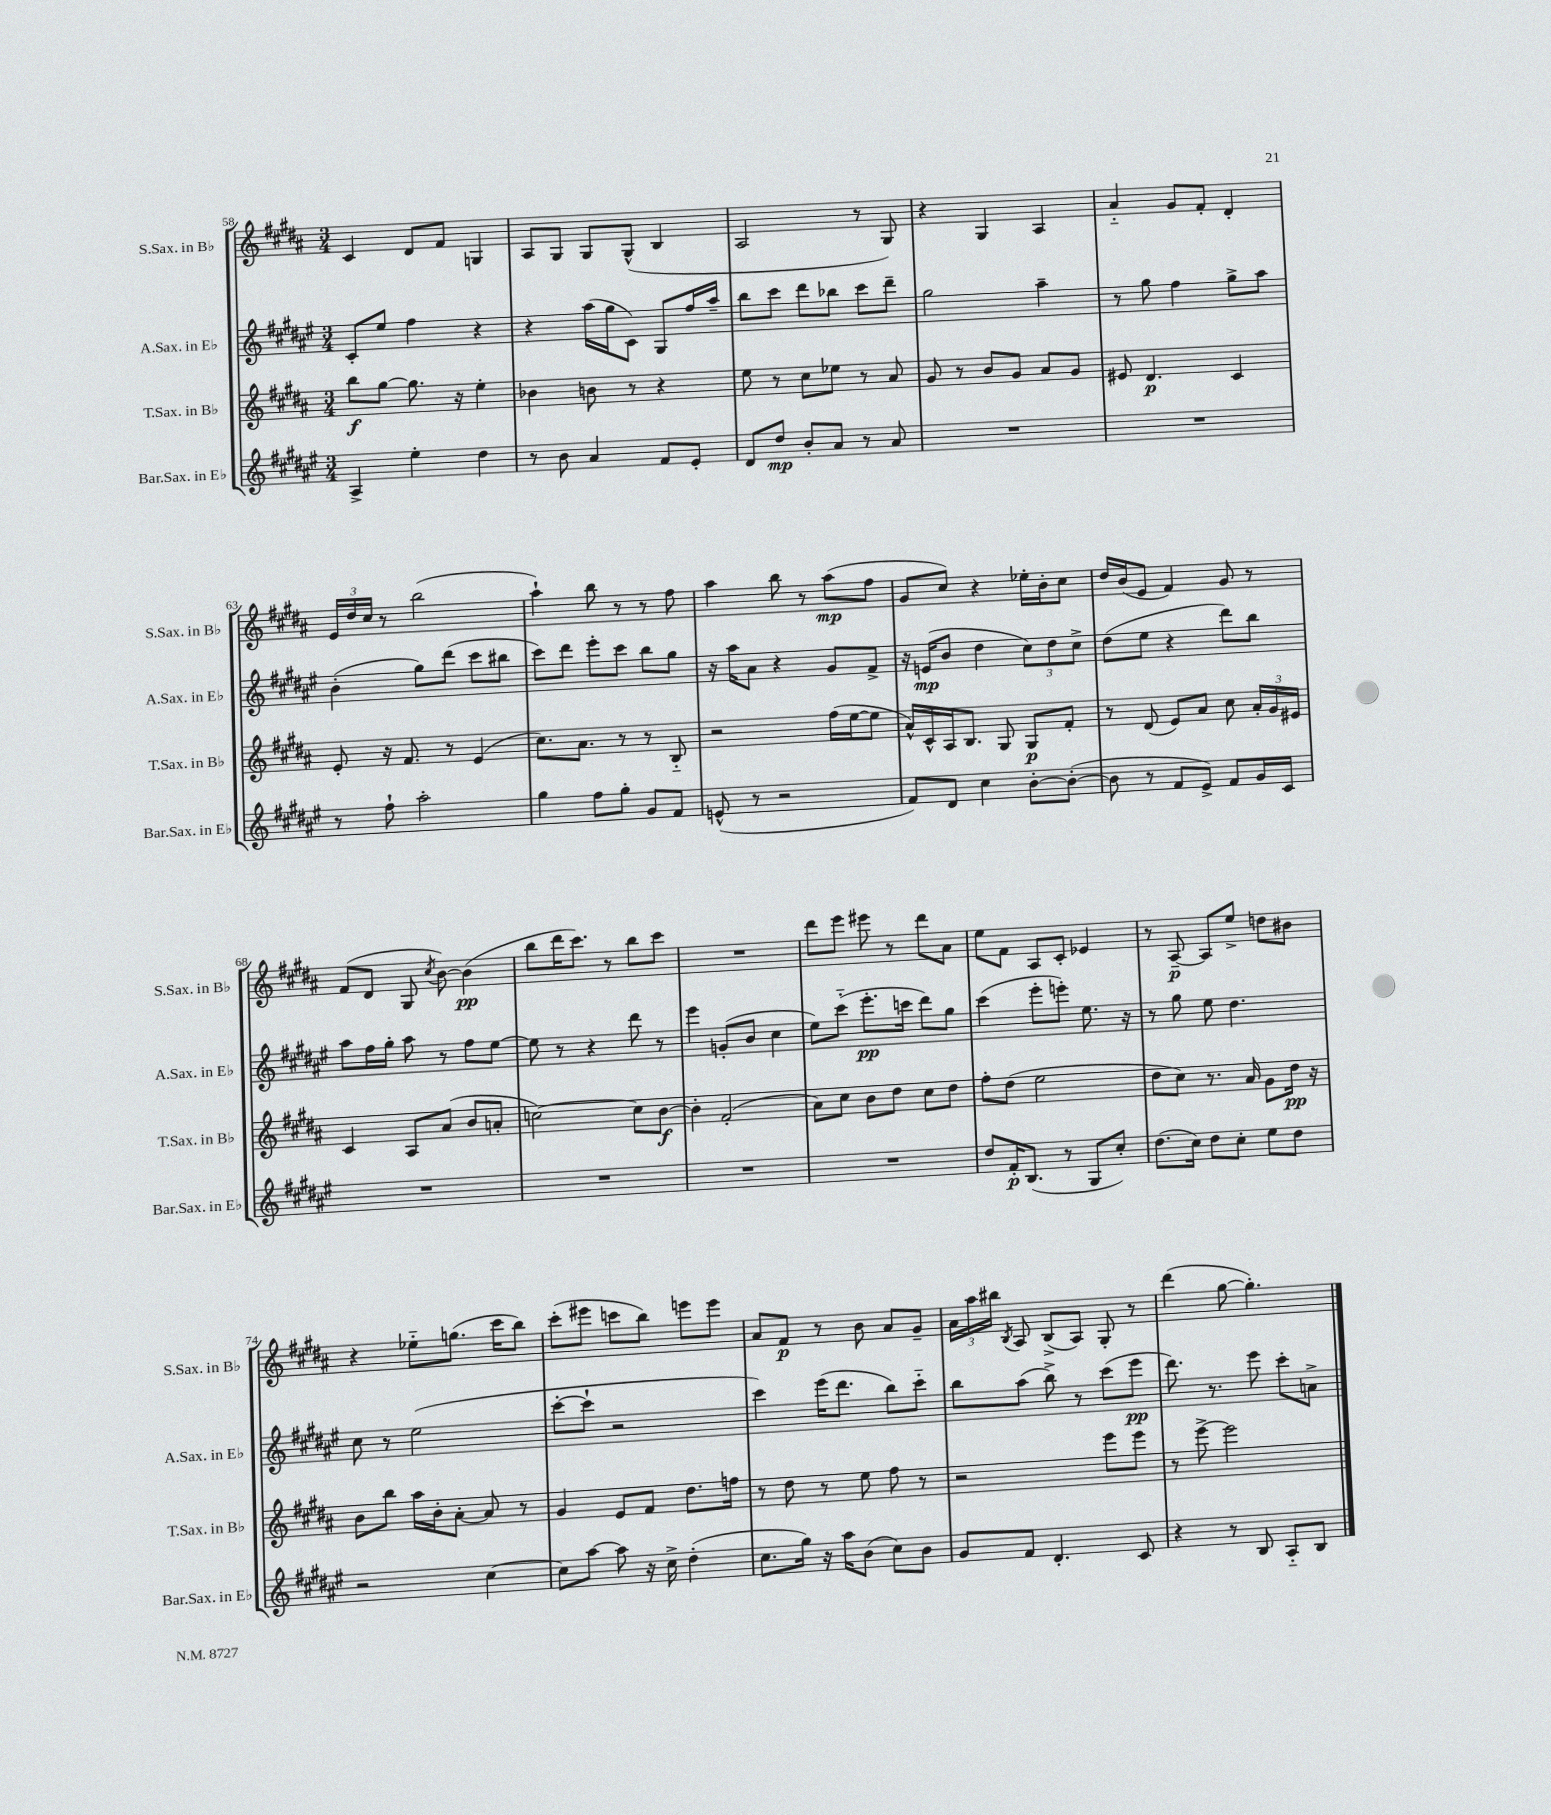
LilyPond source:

<<
\new StaffGroup <<
\new Staff = "s0" \with { instrumentName = "S.Sax. in Bb" shortInstrumentName = "S.Sax. in Bb" } {
    \clef treble \key b \major \numericTimeSignature \time 3/4
    \autoBeamOff cis'4 dis'8[ fis'8] g4 |
    ais8[ gis8] gis8[ gis8]-^( b4 |
    ais2 r8 gis8) |
    r4 gis4 ais4 |
    ais'4-_ gis'8[ fis'8]-. dis'4-. |
    \tuplet 3/2 { e'16[ dis''16 cis''16] } r8 b''2( |
    ais''4-!) b''8 r8 r8 fis''8 |
    ais''4 b''8 r8 ais''8[\mp( fis''8] |
    gis'8[ cis''8]) r4 ees''16[-. b'16-. cis''8] |
    dis''16[ b'16( e'8] fis'4) gis'8 r8 |
    fis'8[( dis'8] gis8 \acciaccatura { cis''8 } b'8~) b'4\pp( |
    b''8[ dis'''16 cis'''8.]) r8 b''8[ cis'''8] |
    R2. |
    dis'''8[ e'''8] eis'''8 r8 dis'''8[ ais'8] |
    e''8[ fis'8] ais8[ cis'8]-. ees'4 |
    r8 ais8~--\p ais8[ e''8]-> d''8[ bis'8] |
    r4 ees''8[-_ g''8.]( cis'''16[ b''8]) |
    cis'''8[-.( eis'''8] c'''8[ b''8]) e'''8[ e'''8] |
    ais'8[ fis'8]\p r8 b'8 ais'8[ gis'8]-- |
    \tuplet 3/2 { ais'16[ ais''16 bis''16] } \acciaccatura { b8 } ais8 b8[->( ais8]) gis8-. r8 |
    dis'''4( gis''8~ gis''4.-.) \bar "|." |
}
\new Staff = "s1" \with { instrumentName = "A.Sax. in Eb" shortInstrumentName = "A.Sax. in Eb" } {
    \clef treble \key fis \major \numericTimeSignature \time 3/4
    \autoBeamOff cis'8[-. eis''8] fis''4 r4 |
    r4 ais''16[( gis''16 cis'8]) gis8[ fis''16 ais''16]-- |
    b''8[ cis'''8] dis'''8[ bes''8] cis'''8[ dis'''8]-- |
    gis''2 ais''4-- |
    r8 gis''8 fis''4 gis''8[-> ais''8] |
    b'4-.( gis''8[) dis'''8]( cis'''8[ bis''8] |
    cis'''8[) dis'''8] eis'''8[-. cis'''8] b''8[ gis''8] |
    r16 ais''16[ ais'8] r4 gis'8[ fis'8]-> |
    r16 e'16[\mp( b'8] dis''4 \tuplet 3/2 { cis''8[) dis''8 cis''8]-> } |
    dis''8[( eis''8] r4 dis'''8[) b''8] |
    ais''8[ fis''16 gis''16]-. ais''8 r8 fis''8[ eis''8]~ |
    eis''8 r8 r4 dis'''8 r8 |
    eis'''4 g'8[-.( b'8] cis''4 |
    eis''8[) cis'''8]-_( eis'''8.[-.\pp c'''16] dis'''8[) gis''8] |
    cis'''4( eis'''8[-. e'''8]-.) eis''8. r16 |
    r8 gis''8 eis''8 dis''4. |
    cis''8 r8 eis''2( |
    cis'''8[~-. cis'''8]-! r2 |
    cis'''4) eis'''16[( dis'''8.] b''8[) cis'''8]-_ |
    b''8[ ais''8]( b''8->) r8 cis'''8[( eis'''8]\pp |
    dis'''8.) r8. eis'''8 cis'''8[-. a'8]-> \bar "|." |
}
\new Staff = "s2" \with { instrumentName = "T.Sax. in Bb" shortInstrumentName = "T.Sax. in Bb" } {
    \clef treble \key b \major \numericTimeSignature \time 3/4
    \autoBeamOff b''8[\f gis''8]~ gis''8. r16 e''4-. |
    bes'4 b'8 r8 r4 |
    e''8 r8 cis''8[ ees''8] r8 ais'8 |
    gis'8 r8 b'8[ gis'8] ais'8[ gis'8] |
    eis'8 dis'4.\p cis'4 |
    e'8-. r16 fis'8. r8 e'4( |
    cis''8.[) ais'8.] r8 r8 b8-_ |
    r2 fis''16[( e''16~ e''8] |
    ais'16[-^) cis'16-^ ais16 b8.] gis8 gis8[\p fis'8]-. |
    r8 dis'8( e'8[) ais'8] cis''8 \tuplet 3/2 { ais'16[-. gis'16 eis'16] } |
    cis'4 ais8[ ais'8]( b'8[ a'8]-. |
    c''2~) c''8[ b'8]~\f |
    b'4-. fis'2-.( |
    ais'8[) cis''8] b'8[ dis''8] cis''8[ dis''8] |
    fis''8[-. dis''8]( e''2 |
    dis''8[ cis''8]) r8. ais'16 gis'8[ dis''16]\pp r16 |
    b'8[ b''8] ais''16[ b'16-. ais'8]~-. ais'8 r8 |
    gis'4 e'8[ fis'8] dis''8.[ f''16] |
    r8 dis''8 r8 e''8 fis''8 r8 |
    r2 e'''8[ e'''8] |
    r8 e'''8~-> e'''2 \bar "|." |
}
\new Staff = "s3" \with { instrumentName = "Bar.Sax. in Eb" shortInstrumentName = "Bar.Sax. in Eb" } {
    \clef treble \key fis \major \numericTimeSignature \time 3/4
    \autoBeamOff ais4-> eis''4-. dis''4 |
    r8 b'8 ais'4 fis'8[ eis'8]-. |
    dis'8[ dis''8]\mp b'8[-. ais'8] r8 ais'8 |
    R2. |
    R2. |
    r8 fis''8-! ais''2-. |
    gis''4 fis''8[ gis''8]-. gis'8[ fis'8] |
    e'8-^( r8 r2 |
    fis'8[) dis'8] cis''4 b'8[~-. b'8]~-.( |
    b'8 r8 fis'8[ eis'8]->) fis'8[ gis'16 cis'16] |
    R2. |
    R2. |
    R2. |
    R2. |
    dis''8[ fis'16-.\p b8.]( r8 gis8[ cis''8]-.) |
    dis''8.[( cis''16]) dis''8[ cis''8]-. eis''8[ dis''8] |
    r2 cis''4~ |
    cis''8[ ais''8]~ ais''8 r16 cis''16-> dis''4-.( |
    cis''8.[ gis''16]) r16 ais''16[ b'8]( cis''8[) b'8] |
    gis'8[ fis'8] dis'4.-. cis'8 |
    r4 r8 b8 ais8[-_ b8] \bar "|." |
}
>>
>>
\layout { \context { \Score currentBarNumber = #58 } }
